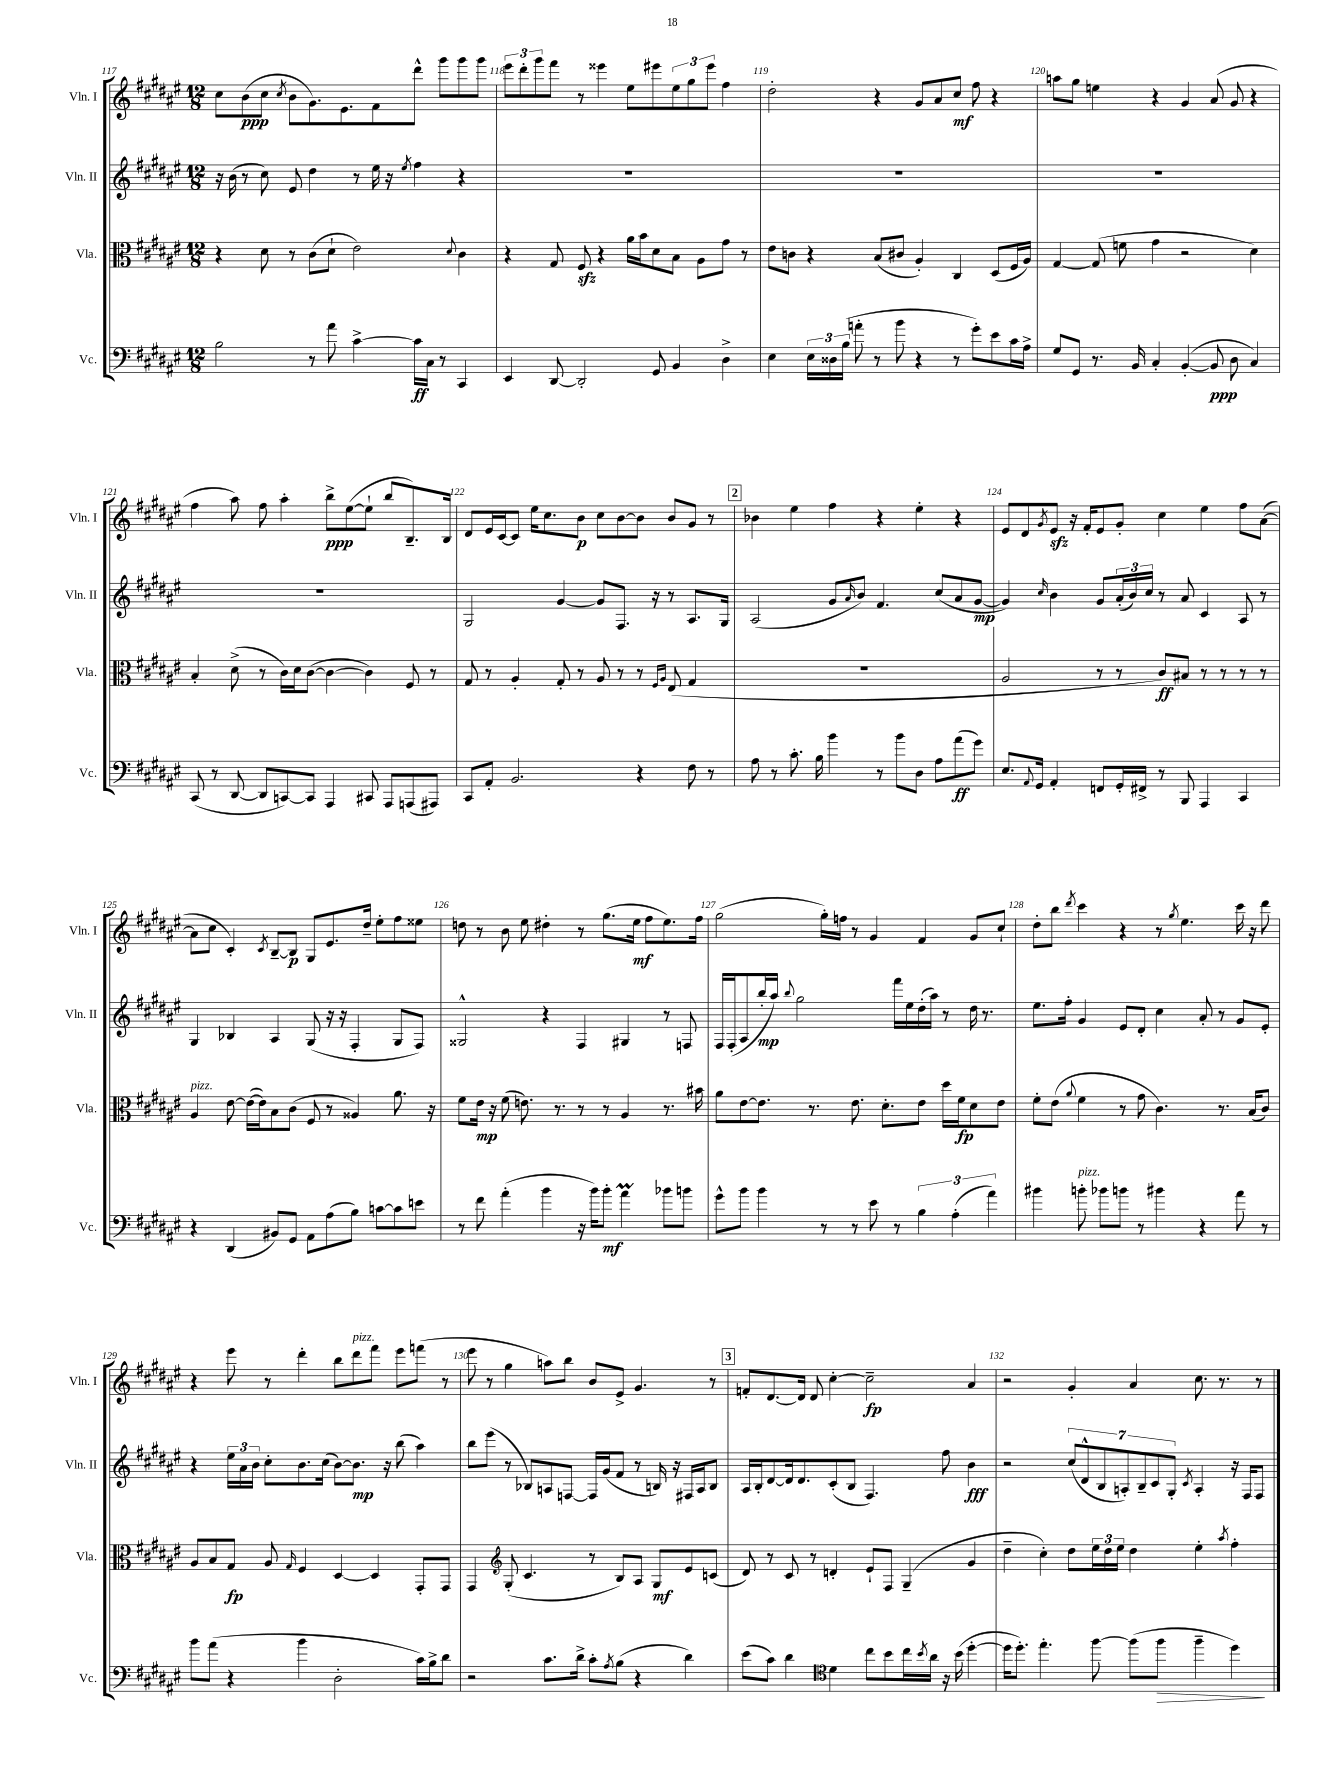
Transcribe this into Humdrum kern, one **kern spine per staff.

**kern	**dynam	**kern	**dynam	**kern	**dynam	**kern	**dynam
*part4	*part4	*part3	*part3	*part2	*part2	*part1	*part1
*staff4	*staff4	*staff3	*staff3	*staff2	*staff2	*staff1	*staff1
*I"Vc.	*	*I"Vla.	*	*I"Vln. II	*	*I"Vln. I	*
*I'Vc.	*	*I'Vla.	*	*I'Vln. II	*	*I'Vln. I	*
*clefF4	*	*clefC3	*	*clefG2	*	*clefG2	*
*k[f#c#g#d#a#e#]	*	*k[f#c#g#d#a#e#]	*	*k[f#c#g#d#a#e#]	*	*k[f#c#g#d#a#e#]	*
*M12/8	*	*M12/8	*	*M12/8	*	*M12/8	*
=117	=117	=117	=117	=117	=117	=117	=117
2B\	.	4r	.	16r	.	8cc#\L	.
.	.	.	.	(16b\	.	.	.
.	.	.	.	8r	.	(8b\	ppp
.	.	8d#\	.	8cc#\)	.	8cc#\J	.
.	.	.	.	.	.	8qcc#/	.
.	.	8r	.	8e#/	.	8b\L	.
8r	.	(8c#\L	.	4dd#\	.	8.g#\)	.
8a#\	.	8d#`\J	.	.	.	.	.
.	.	.	.	.	.	8.e#\	.
[4c#^\	.	2e#\)	.	8r	.	.	.
.	.	.	.	16ee#\	.	8f#\	.
.	.	.	.	16r	.	.	.
.	.	.	.	8qee#/	.	.	.
16c#\LL]	ff	.	.	4ff#\	.	8ddd#^^\J	.
16C#\JJ	.	.	.	.	.	.	.
8r	.	.	.	.	.	8ggg#\L	.
.	.	8qqd#/	.	.	.	.	.
4CC#/	.	4c#\	.	4r	.	8ggg#\	.
.	.	.	.	.	.	8ggg#\J	.
=118	=118	=118	=118	=118	=118	=118	=118
4EE#/	.	4r	.	1.r	.	12eee#\L	.
.	.	.	.	.	.	12ddd#'\	.
.	.	.	.	.	.	12ggg#\	.
[8DD#/	.	8G#/	.	.	.	8fff#\J	.
2DD#'/]	.	8F#zz/	.	.	.	8r	.
.	.	4r	.	.	.	4eee##X\	.
.	.	16a#\LL	.	.	.	8ee#\L	.
.	.	16b\J	.	.	.	.	.
8GG#/	.	8d#\	.	.	.	8eee#X\	.
4BB/	.	8B\J	.	.	.	12ee#\	.
.	.	.	.	.	.	12gg#\	.
.	.	8A#\L	.	.	.	.	.
.	.	.	.	.	.	12eee#\J	.
4D#^\	.	8g#\J	.	.	.	4ff#\	.
.	.	8r	.	.	.	.	.
=119	=119	=119	=119	=119	=119	=119	=119
4E#\	.	8e#\L	.	1.r	.	2dd#'\	.
.	.	8cn\J	.	.	.	.	.
24E#\LL	.	4r	.	.	.	.	.
24D##X\	.	.	.	.	.	.	.
(24B\JJ	.	.	.	.	.	.	.
8an'\	.	.	.	.	.	.	.
8r	.	(8B/L	.	.	.	4r	.
8b\	.	8c#X/J	.	.	.	.	.
4r	.	4A#'/)	.	.	.	8g#/L	.
.	.	.	.	.	.	8a#/	.
8r	.	4C#/	.	.	.	8cc#/J	mf
8g#'\L)	.	.	.	.	.	8ff#\	.
8e#\	.	(8D#/L	.	.	.	4r	.
16c#\L	.	16F#/L	.	.	.	.	.
16A#^\JJ	.	16A#/JJ)	.	.	.	.	.
=120	=120	=120	=120	=120	=120	=120	=120
8G#/L	.	[4G#/	.	1.r	.	8aan\L	.
8GG#/J	.	.	.	.	.	8gg#\J	.
8.r	.	(8G#/]	.	.	.	4een\	.
.	.	8fn\	.	.	.	.	.
16BB/	.	.	.	.	.	.	.
4C#'/	.	4g#\	.	.	.	4r	.
([4BB'/	.	2r	.	.	.	4g#/	.
8BB/]	ppp	.	.	.	.	(8a#/	.
8D#\	.	.	.	.	.	8g#/	.
4C#/)	.	4d#\)	.	.	.	4r	.
!!LO:LB:g=z
=121	=121	=121	=121	=121	=121	=121	=121
(8CC#/	.	4B'/	.	1.r	.	4ff#\	.
8r	.	.	.	.	.	.	.
[8DD#/	.	(8d#^\	.	.	.	8aa#\)	.
8DD#/L]	.	8r	.	.	.	8ff#\	.
[8CCn/)	.	16c#\LL)	.	.	.	4aa#'\	.
.	.	16d#\J	.	.	.	.	.
8CC/J]	.	([8c#\J	.	.	.	.	.
4AAA#/	.	4c#\_	.	.	.	8bb^\L	ppp
.	.	.	.	.	.	([8ee#\	.
8CC#X/	.	4c#\])	.	.	.	8ee#`\J]	.
8AAA#/L	.	.	.	.	.	8bb/L	.
(8AAAn/	.	8F#/	.	.	.	8.B~/)	.
8AAA#X/J)	.	8r	.	.	.	.	.
.	.	.	.	.	.	16B/Jk	.
=122	=122	=122	=122	=122	=122	=122	=122
8CC#/L	.	8G#/	.	2G#/	.	8d#/L	.
8AA#'/J	.	8r	.	.	.	16e#/L	.
.	.	.	.	.	.	[16c#/J	.
2.BB/	.	4A#'/	.	.	.	8c#/J]	.
.	.	.	.	.	.	16ee#\KL	.
.	.	.	.	.	.	8.cc#\	.
.	.	8G#'/	.	[4g#/	.	.	.
.	.	8r	.	.	.	8b\J	p
.	.	8A#/	.	8g#/L]	.	8cc#\L	.
.	.	8r	.	8.F#/J	.	[8b\	.
4r	.	8r	.	.	.	8b\J]	.
.	.	.	.	16r	.	.	.
.	.	16qqF#/LL	.	.	.	.	.
.	.	16qqA#/JJ	.	.	.	.	.
.	.	(8E#/	.	8r	.	8b/L	.
8F#\	.	4G#/	.	8.A#/L	.	8g#/J	.
8r	.	.	.	.	.	8r	.
.	.	.	.	16G#/Jk	.	.	.
!!LO:REH:place=s1:t=2
=123	=123	=123	=123	=123	=123	=123	=123
8A#\	.	1.r	.	(2A#/	.	4b-X\	.
8r	.	.	.	.	.	.	.
8.c#'\	.	.	.	.	.	4ee#\	.
16B\	.	.	.	.	.	.	.
4b\	.	.	.	8g#/L	.	4ff#\	.
.	.	.	.	16qqa#/	.	.	.
.	.	.	.	8b/J)	.	.	.
8r	.	.	.	4.f#/	.	4r	.
8b\L	.	.	.	.	.	.	.
8D#\J	.	.	.	.	.	4ee#'\	.
8A#\L	.	.	.	(8cc#/L	.	.	.
(8a#\	ff	.	.	8a#/	.	4r	.
8g#\J)	.	.	.	[8g#/J	mp	.	.
=124	=124	=124	=124	=124	=124	=124	=124
8.E#/L	.	2A#/	.	4g#/])	.	8e#/L	.
.	.	.	.	.	.	8d#/	.
8qqAA#/	.	.	.	.	.	.	.
16GG#/Jk	.	.	.	.	.	.	.
.	.	.	.	16qqcc#/	.	8qg#/	.
4AA#'/	.	.	.	4b\	.	8e#zz/J	.
.	.	.	.	.	.	16r	.
.	.	.	.	.	.	16f#'/KL	.
8FFn/L	.	8r	.	8g#/L	.	8e#/	.
16GG#'/L	.	8r	.	(24a#'/L	.	8g#'/J	.
.	.	.	.	24b/)	.	.	.
16FF#X^/JJ	.	.	.	.	.	.	.
.	.	.	.	24cc#/JJ	.	.	.
8r	.	8c#/L)	ff	8r	.	4cc#\	.
8BBB/	.	8B#X/J	.	8a#/	.	.	.
4AAA#/	.	8r	.	4c#/	.	4ee#\	.
.	.	8r	.	.	.	.	.
4CC#/	.	8r	.	8A#/	.	8ff#\L	.
.	.	8r	.	8r	.	([8a#\J	.
!!LO:LB:g=z
=125	=125	=125	=125	=125	=125	=125	=125
!	!	!LO:TX:a:i:t=pizz.	!	!	!	!	!
4r	.	4A#/	.	4G#/	.	8a#\L]	.
.	.	.	.	.	.	8cc#\J	.
(4DD#/	.	[8e#\	.	4B-X/	.	4c#'/)	.
.	.	(16e#\LL_	.	.	.	.	.
.	.	16e#\J])	.	.	.	.	.
.	.	.	.	.	.	8qc#/	.
8BB#X/L)	.	8B\	.	4A#/	.	[8B~/L	.
8GG#/J	.	(8c#\J	.	.	.	8B/J]	p
8AA#\L	.	8F#/	.	(8G#/	.	8G#/L	.
(8A#\	.	8r	.	16r	.	8.e#/	.
.	.	.	.	16r	.	.	.
8B\J)	.	4A##X/)	.	4F#'/	.	.	.
.	.	.	.	.	.	16dd#~/Jk	.
[8cn\L	.	.	.	.	.	8ee#'\L	.
8c\]	.	8.a#\	.	8G#/L	.	8ff#\	.
8en\J	.	.	.	8F#/J)	.	8ee##X\J	.
.	.	16r	.	.	.	.	.
=126	=126	=126	=126	=126	=126	=126	=126
8r	.	8f#\L	.	2G##X^^/	.	8ddn\	.
8f#\	.	16e#\Jk	mp	.	.	8r	.
.	.	16r	.	.	.	.	.
(4a#'\	.	(8f#\	.	.	.	8b\	.
.	.	8.en\)	.	.	.	8ee#\	.
4b\	.	.	.	4r	.	4dd#X'\	.
.	.	8.r	.	.	.	.	.
16r	.	8r	.	4F#/	.	8r	.
16b\KL)	.	.	.	.	.	.	.
8b'\J	mf	8r	.	.	.	(8.gg#\L	.
4a#m\	.	4A#/	.	4G#X/	.	.	.
.	.	.	.	.	.	16ee#\Jk	mf
.	.	.	.	.	.	8ff#\L	.
8b-X\L	.	8.r	.	8r	.	8.ee#\)	.
8bn\J	.	.	.	8Fn/	.	.	.
.	.	16b#X\	.	.	.	16ff#\Jk	.
=127	=127	=127	=127	=127	=127	=127	=127
8g#^^\L	.	8a#\L	.	16F#/LL	.	(2gg#\	.
.	.	.	.	(16F#'/J	.	.	.
8b\J	.	[8e#\	.	8A#/	.	.	.
4b\	.	8.e#\J]	.	16bb'/L	mp	.	.
.	.	.	.	16aa#/JJ)	.	.	.
.	.	.	.	8qqbb/	.	.	.
.	.	.	.	2gg#\	.	.	.
.	.	8.r	.	.	.	.	.
8r	.	.	.	.	.	16gg#'\LL)	.
.	.	.	.	.	.	16ffn\JJ	.
8r	.	8.e#\	.	.	.	8r	.
8e#\	.	.	.	.	.	4g#/	.
.	.	8.d#'\L	.	.	.	.	.
8r	.	.	.	16fff#\LL	.	.	.
.	.	.	.	16ee#\	.	.	.
6B\	.	8e#\J	.	(16dd#'\	.	4f#/	.
.	.	.	.	16aa#\JJ)	.	.	.
.	.	16dd#\LL	.	8r	.	.	.
(6A#'\	.	.	.	.	.	.	.
.	.	16f#\J	fp	.	.	.	.
.	.	8d#\	.	16dd#\	.	8g#/L	.
.	.	.	.	8.r	.	.	.
6a#\)	.	.	.	.	.	.	.
.	.	8e#\J	.	.	.	8cc#`/J	.
=128	=128	=128	=128	=128	=128	=128	=128
4b#X\	.	8f#'\L	.	8.ee#\L	.	8dd#'\L	.
.	.	(8e#\J	.	.	.	8bb\J	.
.	.	.	.	16ff#'\Jk	.	.	.
.	.	8qqa#/	.	.	.	8qddd#/	.
!LO:TX:a:i:t=pizz.	!	!	!	!	!	!	!
8bn'\	.	4f#\	.	4g#/	.	4ccc#\	.
8b-X\L	.	.	.	.	.	.	.
8bn\J	.	8r	.	8e#/L	.	4r	.
8r	.	8g#\	.	8d#'/J	.	.	.
4b#X\	.	4.c#\)	.	4cc#\	.	8r	.
.	.	.	.	.	.	8qgg#/	.
.	.	.	.	.	.	4.ee#\	.
4r	.	.	.	8a#'/	.	.	.
.	.	8.r	.	8r	.	.	.
8a#\	.	.	.	8g#/L	.	16ccc#\	.
.	.	(16B/KL	.	.	.	16r	.
8r	.	8c#/J)	.	8e#'/J	.	8ddd#\	.
!!LO:LB:g=z
=129	=129	=129	=129	=129	=129	=129	=129
8b\L	.	8A#/L	.	4r	.	4r	.
(8a#\J	.	8B/	.	.	.	.	.
4r	.	8G#/J	fp	24ee#\LL	.	8eee#\	.
.	.	.	.	24a#\	.	.	.
.	.	.	.	24b\JJ	.	.	.
.	.	8A#/	.	8cc#'\L	.	8r	.
.	.	16qqG#/	.	.	.	.	.
4b\	.	4F#/	.	8.b\	.	4ddd#'\	.
.	.	.	.	(16cc#\Jk	.	.	.
2D#'\	.	[4D#/	.	[8b\L)	.	8bb\L	.
!	!	!	!	!	!	!LO:TX:a:i:t=pizz.	!
.	.	.	.	8.b\J]	mp	8ddd#\	.
.	.	4D#/]	.	.	.	8fff#\J	.
.	.	.	.	16r	.	.	.
.	.	.	.	(8bb\	.	8eee#\L	.
16c#\LL)	.	8GG#'/L	.	4aa#\)	.	(8fffn\J	.
16B^\J	.	.	.	.	.	.	.
8d#\J	.	8GG#/J	.	.	.	8r	.
=130	=130	=130	=130	=130	=130	=130	=130
2r	.	4GG#/	.	8bb\L	.	8eee#\	.
.	.	.	.	(8eee#\J	.	8r	.
*	*	*clefG2	*	*	*	*	*
.	.	(8G#'/	.	8r	.	4gg#\	.
.	.	4.c#/	.	8B-X/L)	.	.	.
8.c#\L	.	.	.	8An/	.	8aan\L)	.
.	.	.	.	[8Fn/J	.	8bb\J	.
16d#^\Jk	.	.	.	.	.	.	.
8c#'\L	.	8r	.	16F/LL]	.	8b/L	.
.	.	.	.	(16g#/J	.	.	.
8qA#/	.	.	.	.	.	.	.
(8B\J	.	8B/L)	.	8f#/J	.	8e#^/J	.
4r	.	8A#/J	.	8r	.	4.g#/	.
.	.	8G#/L	mf	16Bn/)	.	.	.
.	.	.	.	16r	.	.	.
4d#\)	.	8e#/	.	16F#X/LL	.	.	.
.	.	.	.	16A/J	.	.	.
.	.	(8cn/J	.	8B/J	.	8r	.
!!LO:REH:place=s1:t=3
=131	=131	=131	=131	=131	=131	=131	=131
(8e#\L	.	8d#/)	.	16A#/LL	.	8fn'/L	.
.	.	.	.	16B'/J	.	.	.
8c#\J)	.	8r	.	[8d#/	.	[8.d#/	.
4d#\	.	8c#/	.	16d#/k]	.	.	.
.	.	.	.	8.d#/	.	16d#/Jk]	.
.	.	8r	.	.	.	8d#/	.
*clefC4	*	*	*	*	*	*	*
4d#\	.	4dn'/	.	(8c#'/	.	[4cc#'\	.
.	.	.	.	8B/J	.	.	.
8cc#\L	.	8e#`/L	.	4.F#/)	.	2cc#~\]	fp
8b\	.	8F#/J	.	.	.	.	.
16cc#\L	.	(4G#~/	.	.	.	.	.
8qb/	.	.	.	.	.	.	.
16a#\JJ	.	.	.	.	.	.	.
16r	.	.	.	8ff#\	.	.	.
(16b\	.	.	.	.	.	.	.
[4dd#'\	.	4g#/	.	4b\	fff	4a#/	.
=132	=132	=132	=132	=132	=132	=132	=132
16dd#\KL]	.	4dd#~\	.	2r	.	2r	.
8.dd#'\J)	.	.	.	.	.	.	.
4.ee#'\	.	4cc#'\)	.	.	.	.	.
.	.	8dd#\L	.	(14cc#/L	.	4g#'/	.
.	.	.	.	14d#^^/	.	.	.
[8ff#\	.	24ee#\L	.	.	.	.	.
.	.	.	.	14B/	.	.	.
.	.	24dd#\	.	.	.	.	.
.	.	24ee#\JJ	.	.	.	.	.
.	.	.	.	14An'/)	.	.	.
(8ff#\L]	.	4dd#\	.	.	.	4a#/	.
.	.	.	.	14B~/	.	.	.
.	.	.	.	14c#/	.	.	.
!	!LO:HP:b	!	!	!	!	!	!
8ff#\J	>	.	.	.	.	.	.
.	.	.	.	14G#'/J	.	.	.
.	.	.	.	8qc#/	.	.	.
4ff#~\	.	4ee#'\	.	4A'/	.	8.cc#\	.
.	.	.	.	.	.	8.r	.
.	.	8qaa#/	.	.	.	.	.
4dd#\)	.	4ff#'\	.	16r	.	.	.
.	.	.	.	16F#/KL	.	.	.
.	.	.	.	8F#/J	.	8r	.
.	]	.	.	.	.	.	.
==	==	==	==	==	==	==	==
*-	*-	*-	*-	*-	*-	*-	*-
